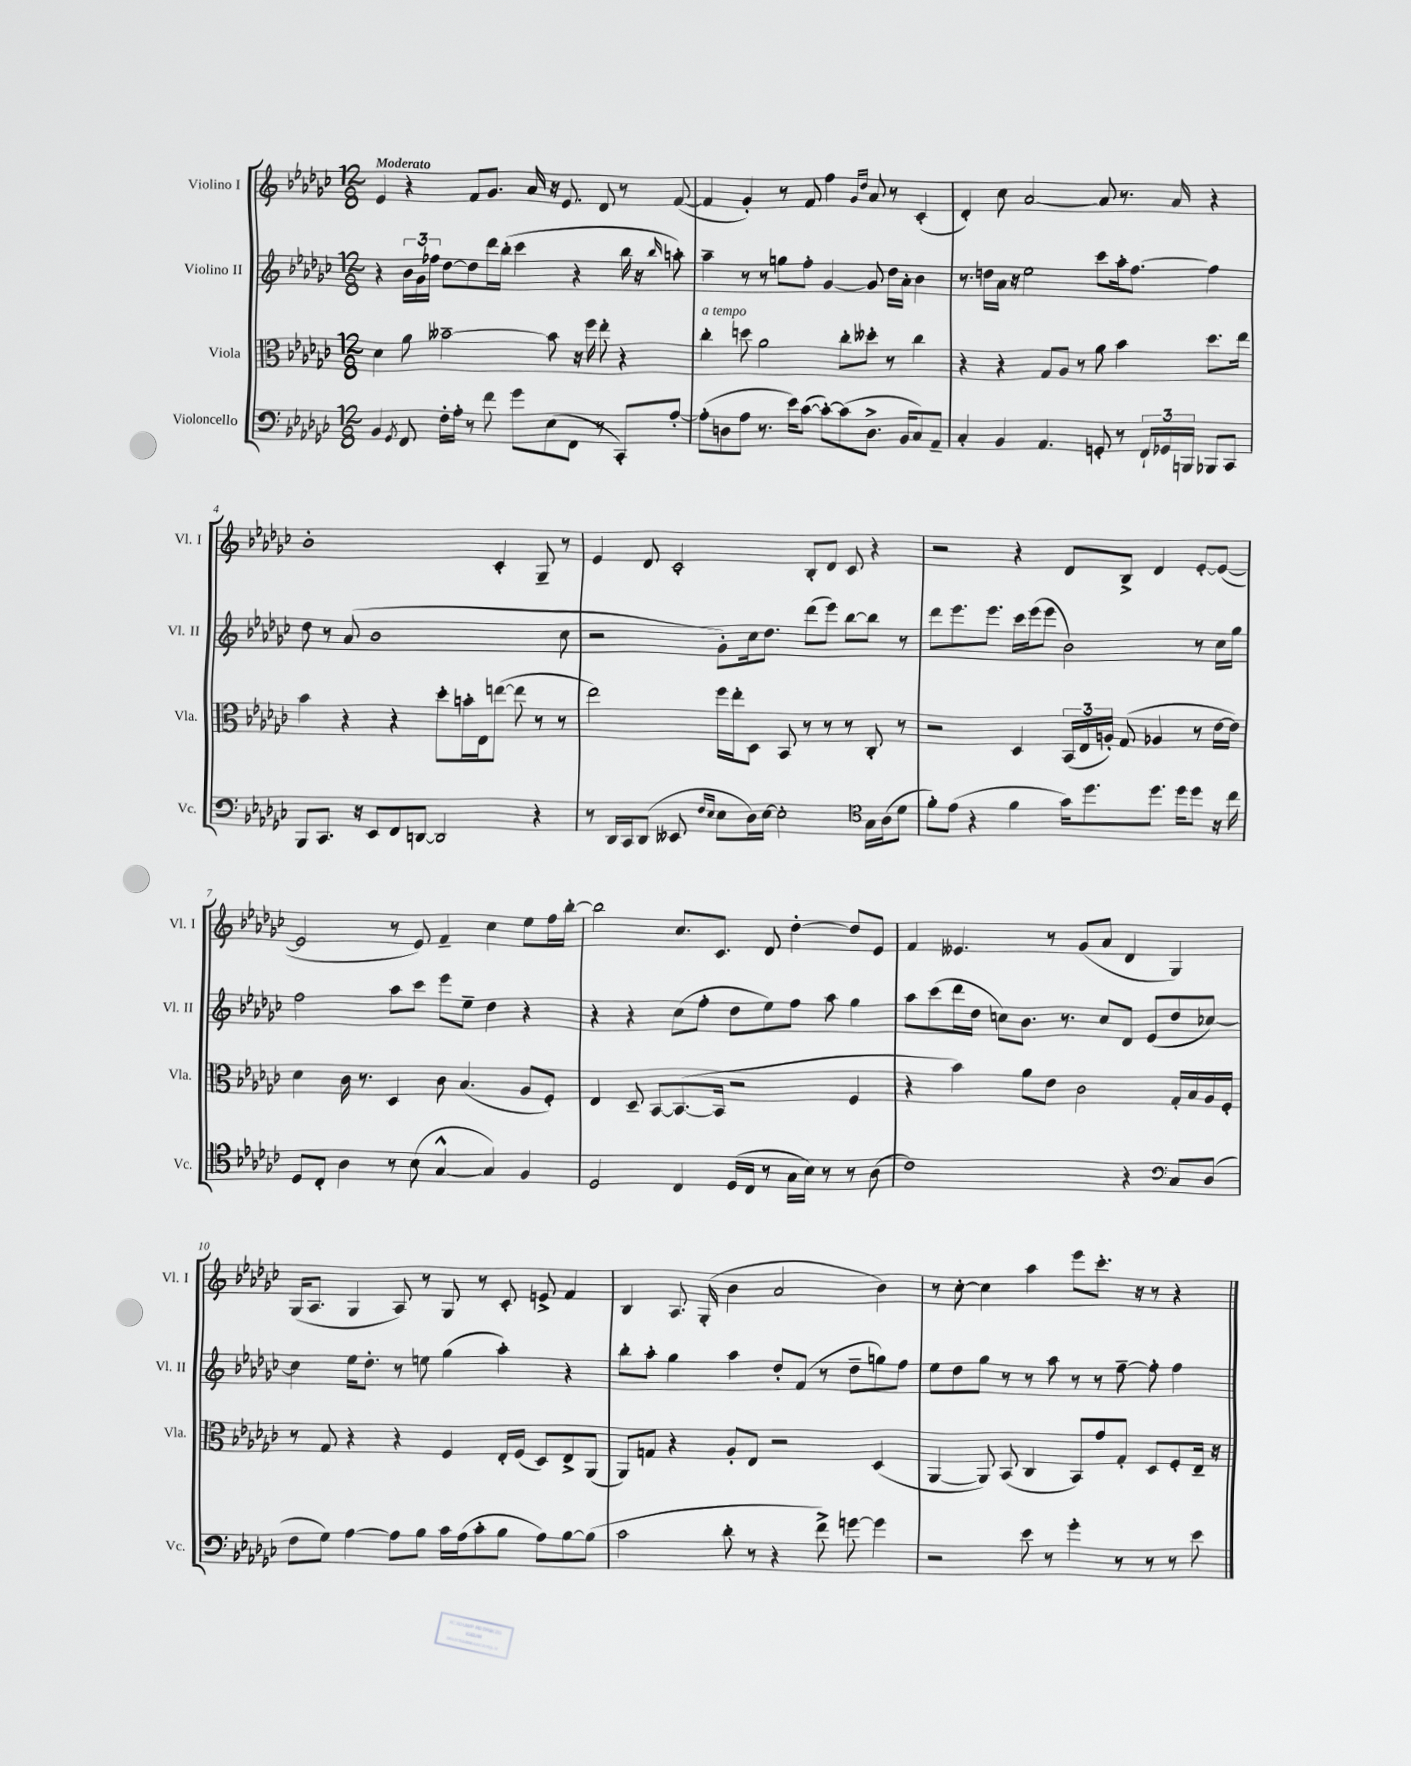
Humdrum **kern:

**kern	**kern	**kern	**kern
*staff4	*staff3	*staff2	*staff1
*clefF4	*clefC3	*clefG2	*clefG2
*k[b-e-a-d-g-c-]	*k[b-e-a-d-g-c-]	*k[b-e-a-d-g-c-]	*k[b-e-a-d-g-c-]
*M12/8	*M12/8	*M12/8	*M12/8
4BB-	4d-	4r	4e-
8qGG-	.	.	.
8FF	8a-	24b-	4r
.	.	24g-	.
.	.	24ff-	.
16F'	[2b--~	[8dd-	.
16A-'	.	.	.
8r	.	8dd-]	8f
8f	.	16ddd-	8.g-
.	.	(16bb-'	.
8g-	.	4ccc-	.
.	.	.	16a-
(8E-	8b--]	.	16r
.	.	.	8.e-
8FF	16r	4r	.
.	16ff	.	.
8r	8ee-'	.	8d-
8CC-')	4r	16bb-	8r
.	.	16r	.
.	.	16qqbb-	.
[8A-'	.	8aa')	([8f
=	=	=	=
(8A-']	4cc-'	4aa-~	4f]
8D	.	.	.
8A-	8dd	8r	4g-')
8.r	2a-	8r	.
.	.	8gg	8r
16e-)	.	.	.
([8c-	.	8ff'	8f
8c-'_)	.	[4g-	4ff
(8c-]	8cc-'	.	.
.	.	.	16qqg-
.	.	.	16qqdd-
8.D^	8dd--'	8g-]	8a-
.	8r	16dd-	8r
16BB-	.	16a-'	.
8C-)	4cc-	4b-	(4c-'
8AA-~	.	.	.
=	=	=	=
4C-'	4r	8.r	4d-')
.	.	16dd	.
4BB-	4r	16a-	8cc-
.	.	16r	.
.	.	2ee-	[2a-
4.AA-	8G-	.	.
.	8A-	.	.
.	8r	.	.
8GG'	8a-	8ccc-	8a-]
8r	4b-	16aa-'	8.r
.	.	[8.ff	.
24FF`	.	.	.
24GG-	.	.	.
.	.	.	16a-
24BBB	.	.	.
8BBB-	8.dd-	4ff]	4r
8CC-	.	.	.
.	16ee-	.	.
=	=	=	=
8BBB-	4b-	8dd-	1b-'
8.CC-	.	8r	.
.	4r	(8a-	.
16r	.	.	.
8EE-	.	1b-	.
8FF	4r	.	.
[8DD	.	.	.
2DD]	8dd-'	.	.
.	16b'	.	.
.	16E-	.	.
.	([8ee	.	4c-'
.	8ee]	.	.
4r	8r	.	8G-~
.	8r	8cc-	8r
=	=	=	=
8r	2ee-)	2r	4e-
16DD-	.	.	.
16CC-	.	.	.
(8DD-	.	.	8d-
8EE--	.	.	2c-'
16qqF	.	.	.
16qqE-	.	.	.
8E-	16ff	8g-')	.
.	16ee-'	.	.
16D-)	8D-	16cc-	.
[16E-	.	8.dd-	.
2E-']	8BB-	.	.
.	8r	(8ddd-	8B-'
.	8r	8eee-)	8d-
.	8r	[8bb-	8c-
*clefC4	*	*	*
16G-	8C-'	8bb-]	4r
(16A-	.	.	.
8d-	8r	8r	.
=	=	=	=
8f')	2r	8ddd-	2r
(8e-	.	8.eee-	.
4r	.	.	.
.	.	8.eee-	.
4f	4D-	16ccc-	4r
.	.	(16eee-	.
.	.	8eee-	.
16g-)	(24BB-	2b-)	8d-
.	24E-	.	.
8.dd-	.	.	.
.	24A')	.	.
.	(8G-	.	8B-^
8.dd-	4A-	.	4d-
16dd-	.	.	.
8dd-	8r	8r	[8e-'
16r	[16e-	16cc-	(8e-_
16cc-	16e-])	16gg-	.
=	=	=	=
8D-	4d-	2ff	2e-]
8C-'	.	.	.
4A-	16c-	.	.
.	8.r	.	.
8r	4D-	8aa-	8r
(8B-	.	8ccc-	8e-)
[4G-^^	8c-	8eee-	4f~
.	(4.B-	8ee-~	.
4G-])	.	4dd-	4cc-
4F	8A-	4r	8ee-
.	8F')	.	16ff
.	.	.	[16bb-'
=	=	=	=
2D-	4E-	4r	2bb-]
.	8D-~	4r	.
.	[8BB-	.	.
4C-	(8.BB-_	(8cc-	8.cc-
.	.	8ff'	.
.	16BB-]	.	8.c-
(16D-	2r	8dd-	.
16C-	.	.	.
8r	.	8ee-)	8d-
16G-	.	8ff	[4dd-'
16B-)	.	.	.
8r	.	8aa-	.
8r	4F	4gg-	8dd-]
(8A-	.	.	8e-
=	=	=	=
1c-)	4r	8aa-	4f
.	.	(8ccc-	.
.	4b-)	16ddd-	4.e--
.	.	16dd-	.
.	.	8cc)	.
.	8a-	8.b-	.
.	8e-	.	8r
.	.	8.r	.
.	2c-	.	(8g-
.	.	8cc	8a-
4r	.	8d-	4d-
.	.	(8e-	.
*clefF4	*	*	*
8C-	16G-'	8dd-	4G-)
.	16B-	.	.
(8D-	16A-	[8cc-)	.
.	16F'	.	.
=	=	=	=
8F	8r	4cc-]	(16G-
.	.	.	8.A-
8G-)	8G-	.	.
[4A-	4r	16ee-	4G-
.	.	8.dd-'	.
8A-]	4r	8r	8A-)
8B-	.	8ee	8r
16c-	4F	(4gg-	8G-
(16A-	.	.	.
8c-'	.	.	8r
8B-	16E-'	4aa-')	8c-'
.	(16F	.	.
8A-)	8D-)	.	8e^
[8B-	8E-^	4r	4f
(8B-]	(8AA-	.	.
=	=	=	=
2c-	8AA-)	8bb-'	4B-
.	8G	8aa-'	.
.	4r	4gg-	8.A-
.	.	.	(16G-'
8d-'	8A-'	4aa-	4b-
8r	8E-	.	.
4r	2r	8dd-'	2a-
.	.	(8f	.
8f^)	.	8r	.
[8g	.	8dd-~	.
4g]	(4D-	8gg)	4b-)
.	.	8ff	.
=	=	=	=
2r	[4AA-	8ee-	8r
.	.	8dd-	[8cc-'
.	8AA-])	8gg-	4cc-]
.	(8BB-	8r	.
8e-	4C-	8r	4aa-
8r	.	8aa-	.
4g-'	8BB-)	8r	8eee-
.	8g-	8r	8.ccc-'
8r	8G-'	[8ff~	.
.	.	.	16r
8r	8D-	8ff']	8r
8r	8F'	4ff	4r
8e-	16E-~	.	.
.	16r	.	.
==	==	==	==
*-	*-	*-	*-
